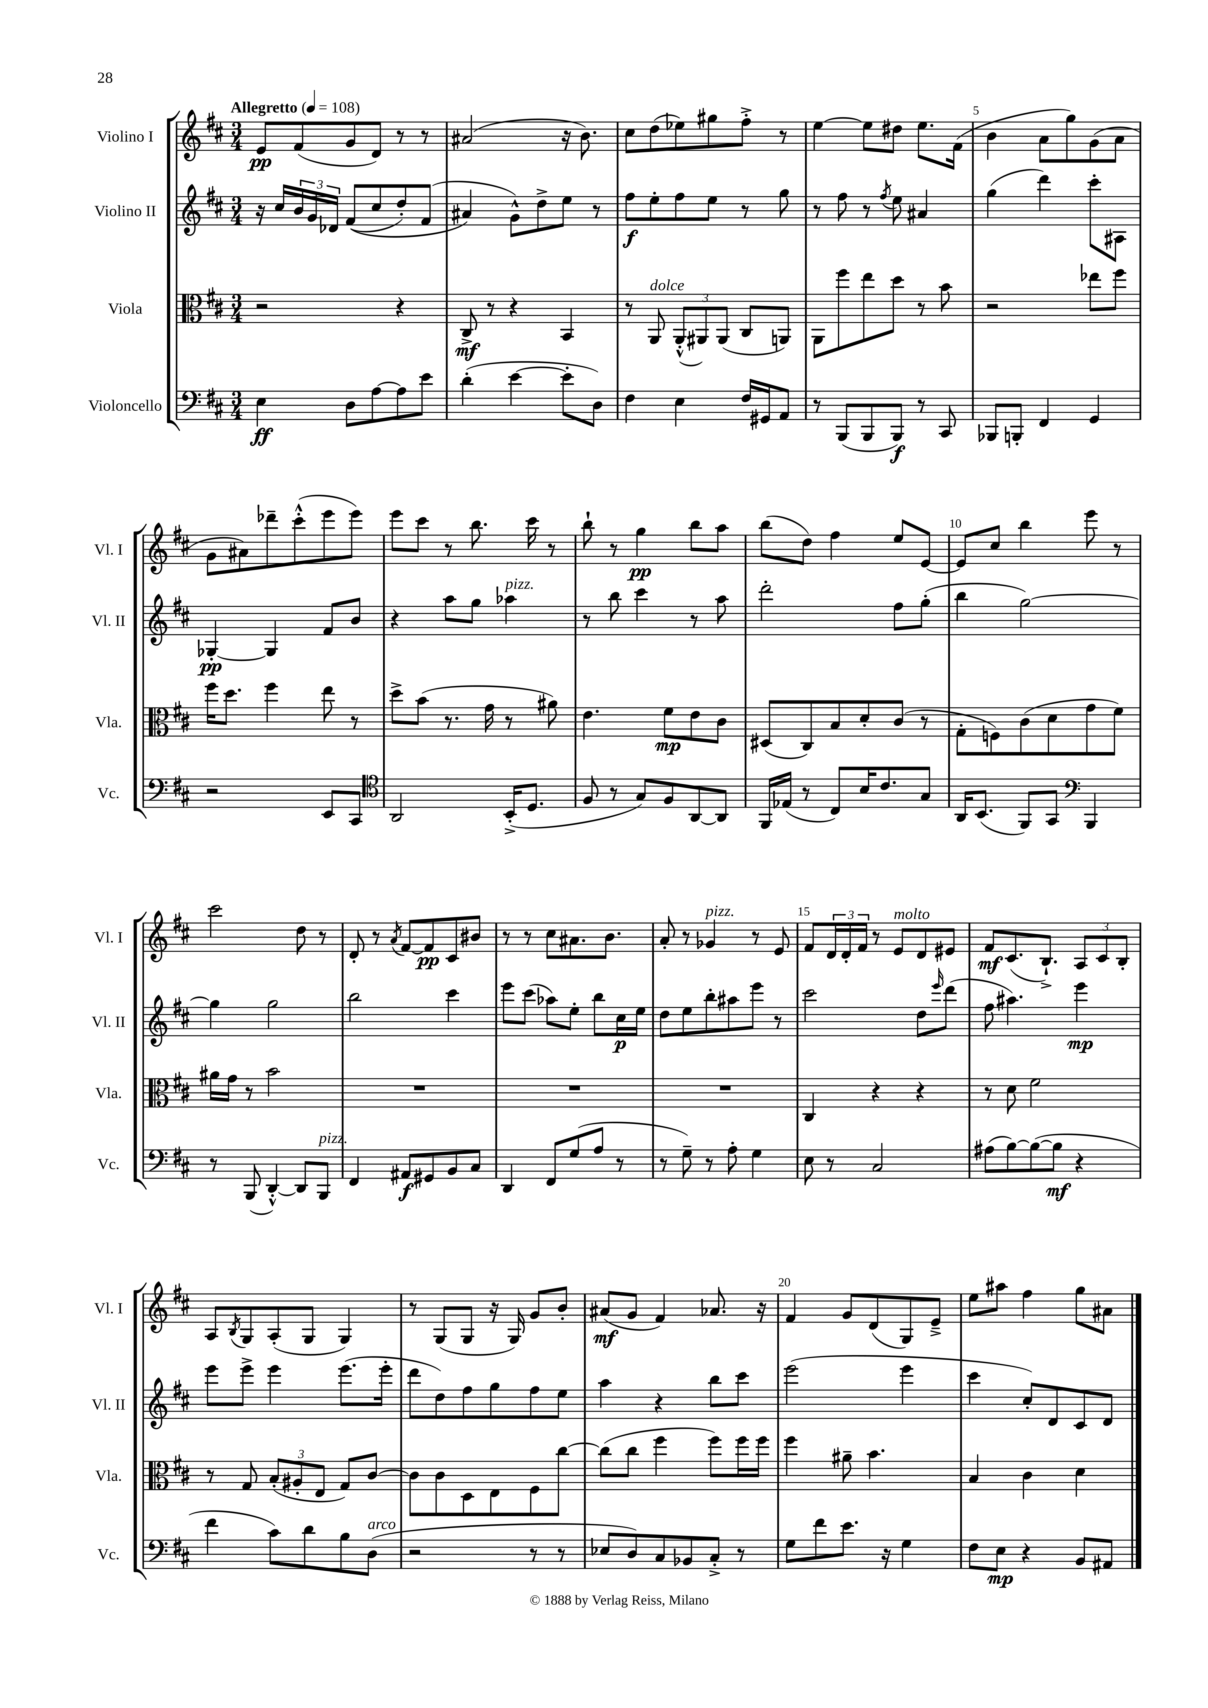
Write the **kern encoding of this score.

**kern	**kern	**kern	**kern
*staff4	*staff3	*staff2	*staff1
*clefF4	*clefC3	*clefG2	*clefG2
*k[f#c#]	*k[f#c#]	*k[f#c#]	*k[f#c#]
*M3/4	*M3/4	*M3/4	*M3/4
*MM108	*MM108	*MM108	*MM108
4E	2r	16r	8e
.	.	16cc#	.
.	.	24b	(8f#
.	.	24g	.
.	.	24d-	.
8D	.	&((8f#	8g
[8A	.	8cc#	8d)
8A]	4r	8dd')	8r
8e	.	(8f#	8r
=	=	=	=
(4d'	8C#^	4a#&)	(2a#
.	8r	.	.
[4e	4r	8g^^)	.
.	.	8dd^	.
8e']	4BB	8ee	16r
.	.	.	8.b)
8D)	.	8r	.
=	=	=	=
4F#	8r	8ff#	8cc#
.	8AA	8ee'	(8dd
4E	(12AA'^^	8ff#	8ee-)
.	12AA#)	.	.
.	.	8ee	8gg#
.	(12AA#	.	.
16F#	8C#	8r	8ff#'^
16GG#	.	.	.
8AA	8AA)	8gg	8r
=	=	=	=
8r	8AA	8r	[4ee
(8BBB	8ff#	8ff#	.
8BBB	8ee	8r	8ee]
.	.	8qff#	.
8BBB)	8dd	8ee	8dd#
8r	8r	4a#	8.ee
8CC#	8b	.	.
.	.	.	(16f#
=	=	=	=
8BBB-	2r	(4gg	4b
8BBB'	.	.	.
4FF#	.	4ddd)	8a
.	.	.	8gg)
4GG	8ee-	8ccc#'	(8g
.	8ff#	8A#	8a
=	=	=	=
2r	16ff#	[4G-'	8g
.	8.dd	.	.
.	.	.	8a#)
.	4ff#	4G-]	8ddd-~
.	.	.	(8ccc#'^^
8EE	8ee	8f#	8eee
8CC#	8r	8b	8eee)
=	=	=	=
*clefC4	*	*	*
2AA	8dd^	4r	8eee
.	(8b	.	8ccc#
.	8.r	8aa	8r
.	.	8gg	8.bb
.	16g	.	.
(16BB'^	8r	4aa-	.
8.D	.	.	16ccc#
.	8a#)	.	8r
=	=	=	=
8F#	4.e	8r	8bb`
8r	.	8bb	8r
8G)	.	4ccc#	4gg
8F#	8f#	.	.
[8AA	8e	8r	8bb
8AA]	8c#	8aa	8aa
=	=	=	=
16FF#	(8D#	2ddd'	(8bb
(16E-	.	.	.
8r	8C#)	.	8dd)
8C#)	8B	.	4ff#
16B	8d'	.	.
8.c#	.	.	.
.	(8c#	8ff#	8ee
8G	8r	(8gg'	[8e
=	=	=	=
16AA	8G'	4bb	8e]
(8.BB	.	.	.
.	8F)	.	8cc#
8FF#)	(8c#	[2gg)	4bb
8GG	8d	.	.
*clefF4	*	*	*
4BBB	8g	.	8eee
.	8f#)	.	8r
=	=	=	=
8r	16a#	4gg]	2ccc#
.	16g	.	.
(8BBB	8r	.	.
[4DD'^^)	2b	2gg	.
8DD]	.	.	8dd
8BBB	.	.	8r
=	=	=	=
4FF#	2.r	2bb	8d'
.	.	.	8r
.	.	.	8qa
8AA#	.	.	[8f#
8GG#	.	.	8f#]
8BB	.	4ccc#	8c#
8C#	.	.	8b#
=	=	=	=
4DD	2.r	8eee	8r
.	.	(8ccc#	8r
8FF#	.	8aa-)	8cc#
(8G	.	8ee'	8.a#
8A	.	8bb	.
.	.	.	8.b
8r	.	16cc#	.
.	.	16ee	.
=	=	=	=
8r	2.r	8dd	8a'
8G~)	.	8ee	8r
8r	.	8bb'	4g-
8A'	.	8aa#	.
4G	.	8eee	8r
.	.	8r	8e
=	=	=	=
8E	4C#	2ccc#	8f#
8r	.	.	24d
.	.	.	24d'
.	.	.	24f#
2C#	4r	.	8r
.	.	.	8e
.	4r	8dd	8d
.	.	16qqeee	.
.	.	(8ddd	8e#
=	=	=	=
(8A#	8r	8ff#	8f#
[8B)	8d	4.aa#)	(8.c#
(8B_	2f#	.	.
.	.	.	8.B`^)
8B]	.	.	.
4r	.	4eee	12A
.	.	.	12c#
.	.	.	12B'
=	=	=	=
4f#	8r	8eee	8A
.	.	.	8qB
.	8G	8eee^	8G
8c#)	(12B'	4eee	(8A'
.	12A#'	.	.
8d	.	.	8G
.	12E	.	.
8B	8G)	(8.eee	4G)
(8D	[8c#	.	.
.	.	16eee'	.
=	=	=	=
2r	8c#]	8ddd	8r
.	8c#	8dd)	(8G
.	8D	8ff#	8G
.	8E	8gg	16r
.	.	.	16G)
8r	8F#	8ff#	8g
8r	[8cc#	8ee	8b'
=	=	=	=
8E-	(8cc#]	4aa	(8a#
8D)	8cc#	.	8g
8C#	4ff#	4r	4f#)
8BB-	.	.	.
8C#'^	8ff#)	8bb	8.a-
8r	16ff#	8ccc#	.
.	16ff#	.	16r
=	=	=	=
8G	4ff#	(2eee	4f#
8f#	.	.	.
8.e	8a#~	.	8g
.	4.b	.	(8d
16r	.	.	.
4G	.	4eee	8G)
.	.	.	8e~^
=	=	=	=
8F#	4B	4ccc#	8ee
8E	.	.	8aa#
4r	4c#	8cc#')	4ff#
.	.	8d	.
8BB	4d	8c#	8gg
8AA#	.	8d	8a#
==	==	==	==
*-	*-	*-	*-
